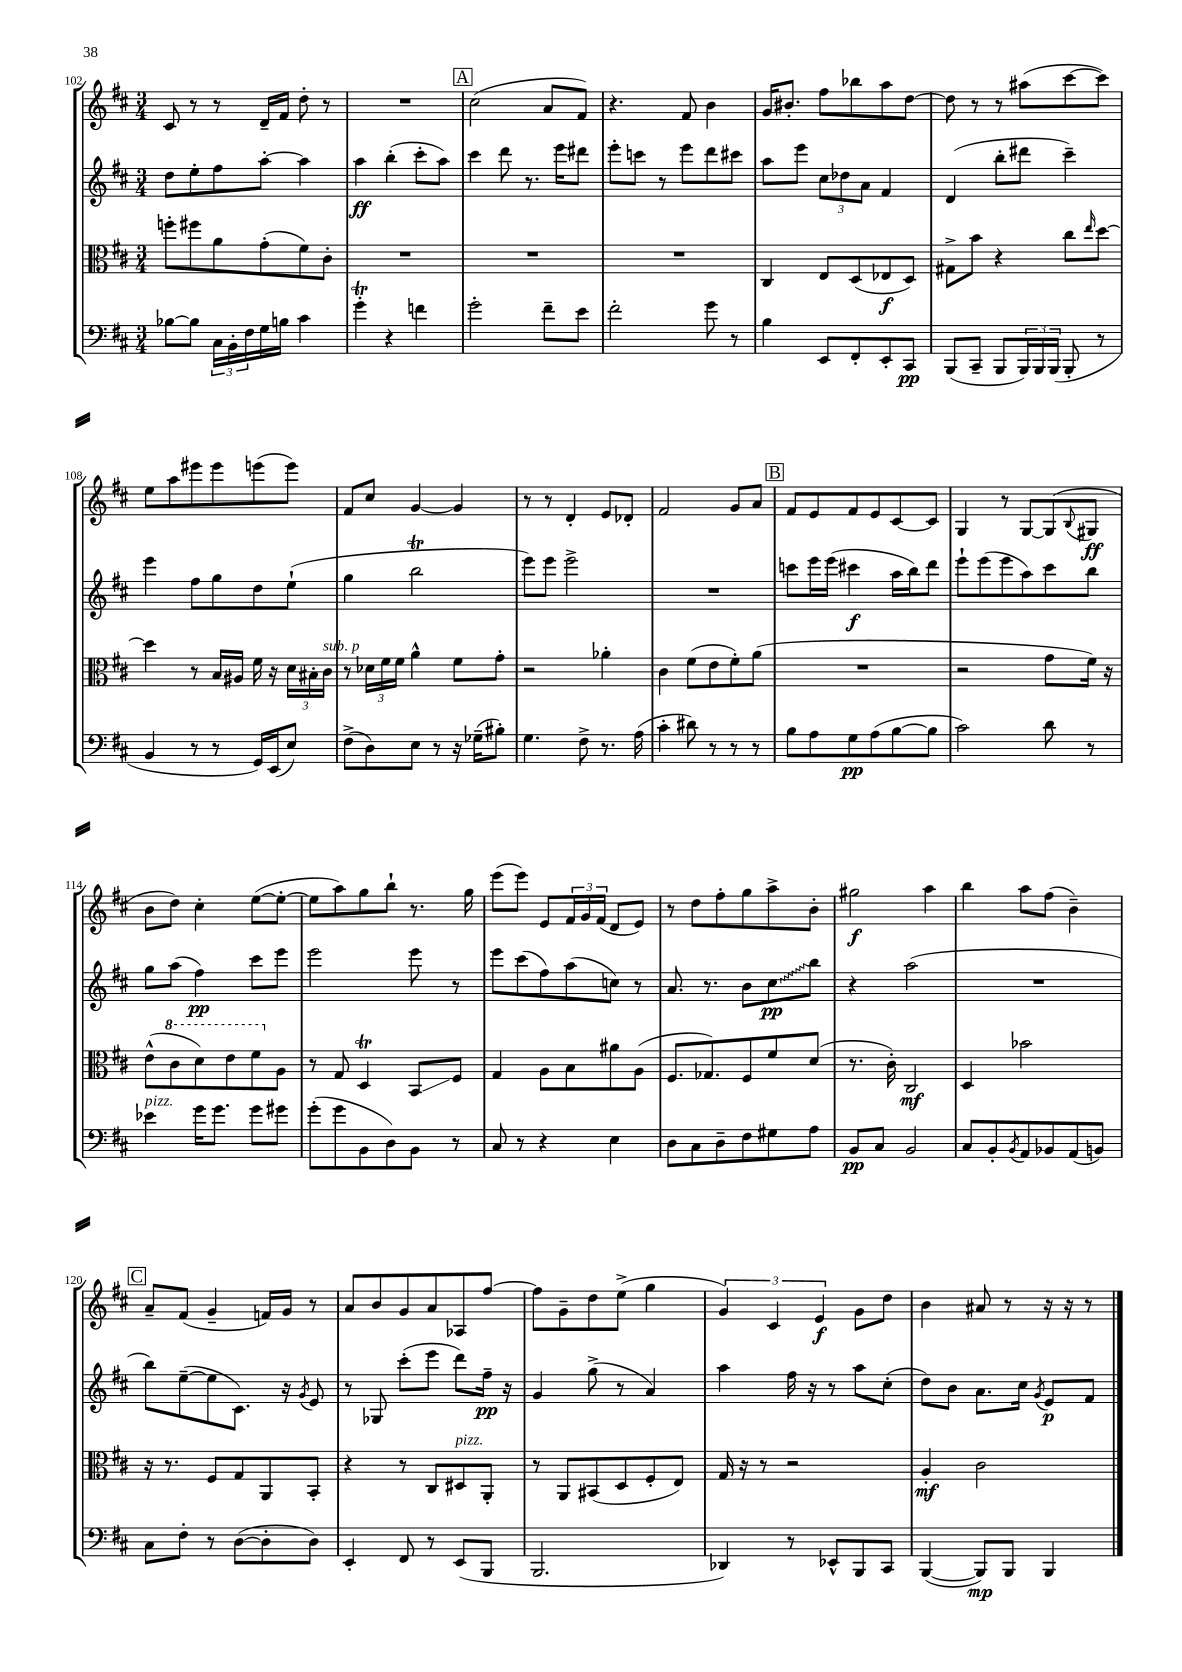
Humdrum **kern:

**kern	**kern	**kern	**kern
*staff4	*staff3	*staff2	*staff1
*clefF4	*clefC3	*clefG2	*clefG2
*k[f#c#]	*k[f#c#]	*k[f#c#]	*k[f#c#]
*M3/4	*M3/4	*M3/4	*M3/4
[8B-	8ff'	8dd	8c#
8B-]	8ff#	8ee'	8r
24C#	8a	8ff#	8r
24BB'	.	.	.
24F#	.	.	.
16G	(8g'	[8aa'	16d~
16B	.	.	16f#
4c#	8f#)	4aa]	8dd'
.	8c#'	.	8r
=	=	=	=
4g'	2.r	4aa	2.r
4r	.	(4bb'	.
4f	.	8ccc#'	.
.	.	8aa)	.
=	=	=	=
2g'	2.r	4ccc#	(2cc#
.	.	8ddd	.
.	.	8.r	.
8f#~	.	.	8a
.	.	16eee	.
8e	.	8ddd#	8f#)
=	=	=	=
2f#'	2.r	8eee'	4.r
.	.	8ccc	.
.	.	8r	.
.	.	8eee	8f#
8g	.	8ddd	4b
8r	.	8ccc#	.
=	=	=	=
4B	4C#	8aa	16g
.	.	.	8.b#'
.	.	8eee	.
8EE	8E	12cc#	8ff#
.	.	12dd-	.
8FF#'	(8D	.	8bb-
.	.	12a	.
8EE'	8E-	4f#	8aa
8CC#	8D)	.	[8dd
=	=	=	=
(8BBB	8G#^	(4d	8dd]
8CC#~	8b	.	8r
8BBB	4r	8bb'	8r
24BBB)	.	8ddd#	(8aa#
24BBB	.	.	.
(24BBB	.	.	.
8BBB'	8cc#	4ccc#~)	[8ccc#
.	16qqee	.	.
8r	[8dd	.	8ccc#])
=	=	=	=
4BB	4dd]	4eee	8ee
.	.	.	8aa
8r	8r	8ff#	8eee#
8r	16B	8gg	8eee#
.	16A#	.	.
16GG)	16f#	8dd	(8eee
(16EE	16r	.	.
8E)	24d	(8ee`	8eee)
.	24B#'	.	.
.	24c#	.	.
=	=	=	=
(8F#^	8r	4gg	8f#
8D)	24d-	.	8cc#
.	24f#	.	.
.	24f#	.	.
8E	4a^^	2bb	[4g
8r	.	.	.
16r	8f#	.	4g]
(16G-~	.	.	.
8B#')	8g'	.	.
=	=	=	=
4.G	2r	8eee)	8r
.	.	8eee	8r
.	.	2eee^	4d'
8F#^	.	.	.
8.r	4a-'	.	8e
.	.	.	8d-'
(16A	.	.	.
=	=	=	=
4c#'	4c#	2.r	2f#
8d#)	(8f#	.	.
8r	8e	.	.
8r	8f#')	.	8g
8r	(8a	.	8a
=	=	=	=
8B	2.r	8ccc	8f#
8A	.	16eee	8e
.	.	(16eee	.
8G	.	4ccc#	8f#
(8A	.	.	8e
[8B	.	16aa	[8c#
.	.	16bb)	.
8B]	.	8ddd	8c#]
=	=	=	=
2c#)	2r	8eee`	4G
.	.	(8eee	.
.	.	8eee	8r
.	.	8aa)	[8G
8d	8g	8ccc#	(8G]
.	.	.	8qqB
8r	16f#)	8bb	8G#
.	16r	.	.
=	=	=	=
4e-	(8e^^	8gg	8b
.	8cc#	(8aa	8dd)
16g	8dd)	4ff#)	4cc#'
8.g	.	.	.
.	8ee	.	.
8g	8ff#	8ccc#	([8ee
8g#	8A	8eee	8ee'_
=	=	=	=
(8g'	8r	2eee	8ee]
8g	8G	.	8aa)
8BB	4D	.	8gg
8D)	.	.	8bb`
8BB	8BB	8eee	8.r
8r	8F#	8r	.
.	.	.	16gg
=	=	=	=
8C#	4G	8eee	(8eee
8r	.	(8ccc#	8eee)
4r	8A	8ff#)	8e
.	8B	(8aa	24f#
.	.	.	24g
.	.	.	(24f#
4E	8a#	8cc)	8d
.	(8A	8r	8e)
=	=	=	=
8D	8.F#	8.a	8r
8C#	.	.	8dd
.	8.G-)	8.r	.
8D~	.	.	8ff#'
8F#	8F#	8b	8gg
8G#	8f#	8cc#	8aa^
8A	(8d	8bb	8b'
=	=	=	=
8BB	8.r	4r	2gg#
8C#	.	.	.
.	16c#')	.	.
2BB	2C#	(2aa	.
.	.	.	4aa
=	=	=	=
8C#	4D	2.r	4bb
8BB'	.	.	.
8qBB	.	.	.
8AA	2b-	.	8aa
8BB-	.	.	(8ff#
(8AA	.	.	4b~)
8BB)	.	.	.
=	=	=	=
8C#	16r	8bb)	8a~
.	8.r	.	.
8F#'	.	([8ee~	(8f#
8r	8F#	8ee]	4g~
([8D	8G	8.c#)	.
8D']	8AA	.	16f)
.	.	16r	16g
.	.	8qg	.
8D)	8BB'	8e	8r
=	=	=	=
4EE'	4r	8r	8a
.	.	8G-	8b
8FF#	8r	(8ccc#'	8g
8r	8C#	8eee	8a
(8EE	8D#	8ddd)	8A-
8BBB	8AA'	16ff#~	[8ff#
.	.	16r	.
=	=	=	=
2.BBB	8r	4g	8ff#]
.	8AA	.	8g~
.	(8BB#	(8gg^	8dd
.	8D	8r	(8ee^
.	8F#'	4a)	4gg
.	8E)	.	.
=	=	=	=
4DD-)	16G	4aa	6g)
.	16r	.	.
.	8r	.	.
.	.	.	6c#
8r	2r	16ff#	.
.	.	16r	.
.	.	.	6e
8EE-^^	.	8r	.
8BBB	.	8aa	8g
8CC#	.	(8cc#'	8dd
=	=	=	=
([4BBB	4A'	8dd)	4b
.	.	8b	.
8BBB])	2c#	8.a	8a#
8BBB	.	.	8r
.	.	16cc#	.
.	.	8qg	.
4BBB	.	8e	16r
.	.	.	16r
.	.	8f#	8r
==	==	==	==
*-	*-	*-	*-
